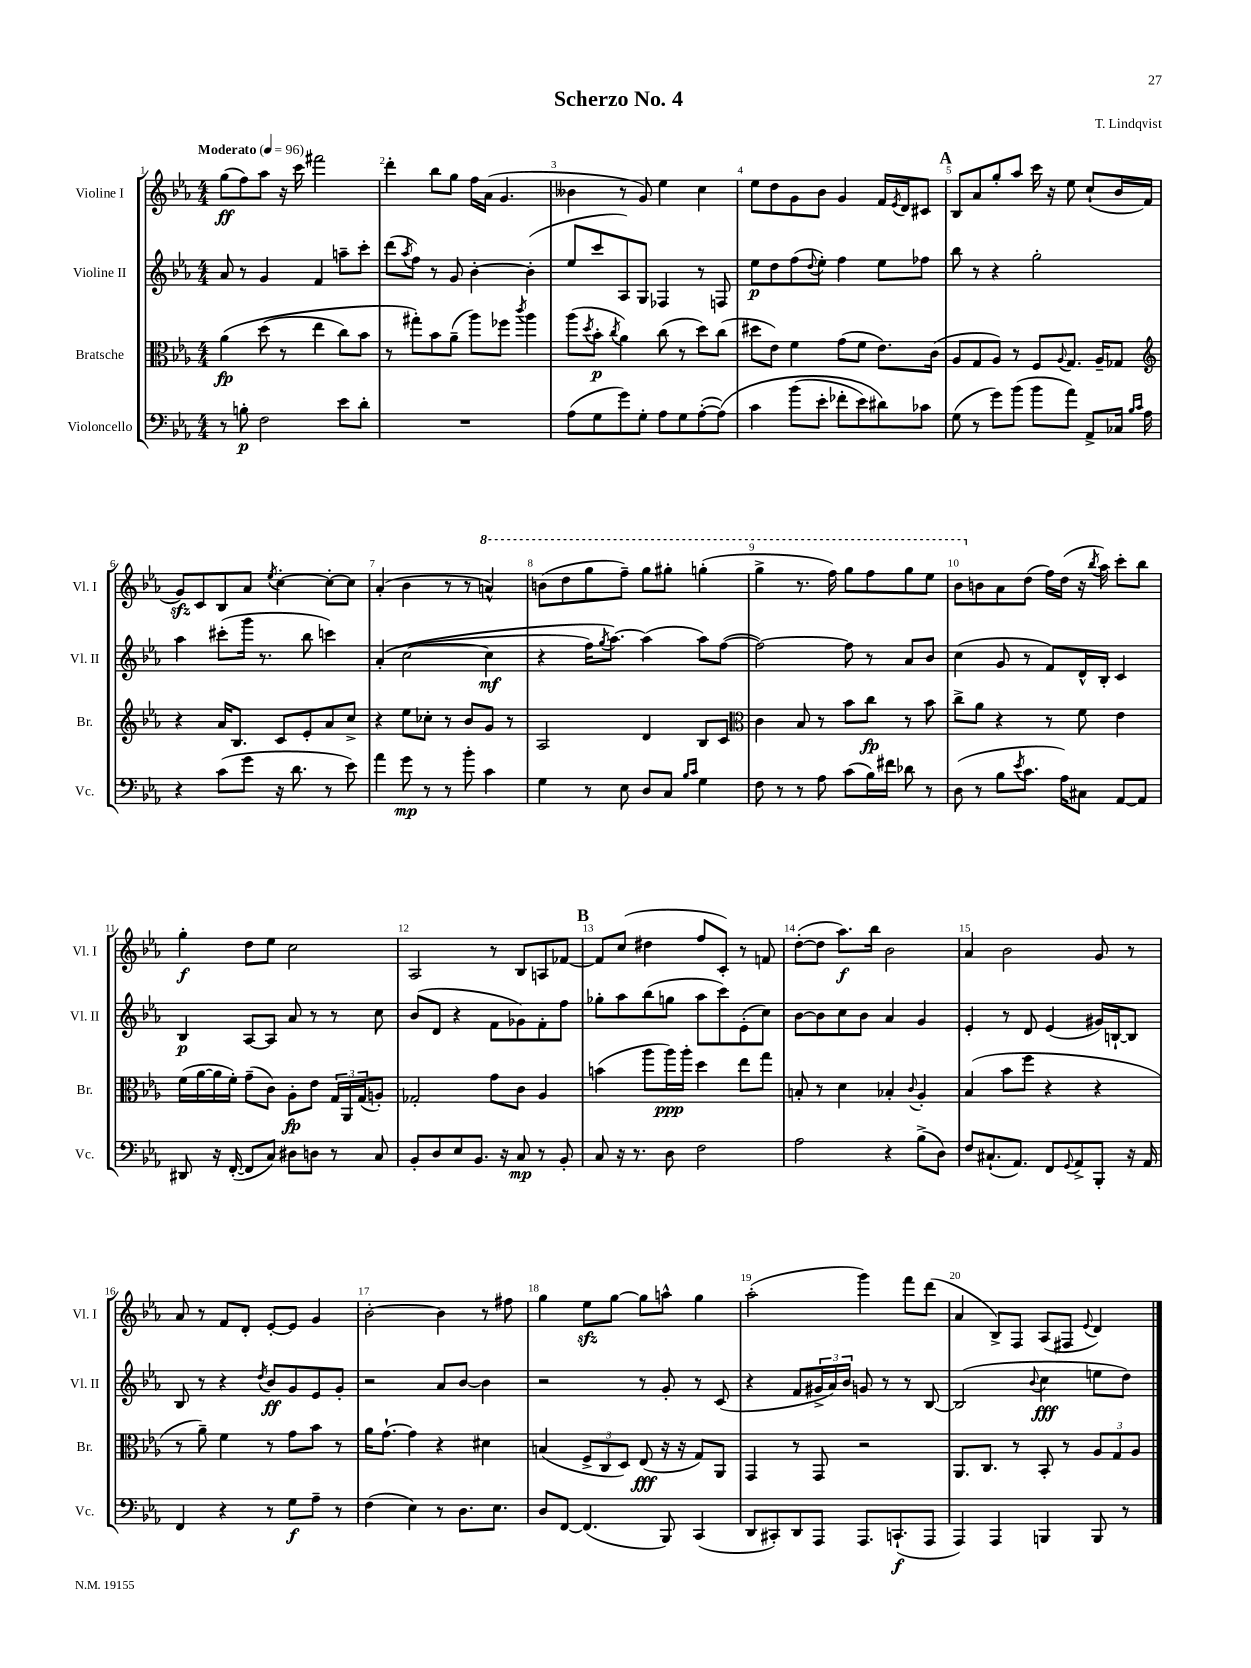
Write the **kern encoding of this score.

**kern	**dynam	**kern	**dynam	**kern	**dynam	**kern	**dynam
*part4	*part4	*part3	*part3	*part2	*part2	*part1	*part1
*staff4	*staff4	*staff3	*staff3	*staff2	*staff2	*staff1	*staff1
*I"Violoncello	*	*I"Bratsche	*	*I"Violine II	*	*I"Violine I	*
*I'Vc.	*	*I'Br.	*	*I'Vl. II	*	*I'Vl. I	*
*clefF4	*	*clefC3	*	*clefG2	*	*clefG2	*
*k[b-e-a-]	*	*k[b-e-a-]	*	*k[b-e-a-]	*	*k[b-e-a-]	*
*M4/4	*	*M4/4	*	*M4/4	*	*M4/4	*
*MM96	*	*MM96	*	*MM96	*	*MM96	*
=1	=1	=1	=1	=1	=1	=1	=1
!	!	!	!	!	!	!LO:TX:a:B:t=Moderato	!
8r	.	(4a-\	fp	8a-/	.	(8gg\L	ff
8Bn'\	p	.	.	8r	.	8ff\)	.
2F\	.	(8dd\	.	4g/	.	8aa-\J	.
.	.	8r	.	.	.	16r	.
.	.	.	.	.	.	16ccc\	.
.	.	4ee-\	.	4f/	.	2fff#X\	.
8e-\L	.	8cc\L)	.	8aan~\L	.	.	.
8d'\J	.	8b-\J	.	8ccc'\J	.	.	.
=2	=2	=2	=2	=2	=2	=2	=2
1r	.	8r	.	(8ddd\L	.	4ddd'\	.
.	.	.	.	8qaa-/	.	.	.
.	.	8gg#X'\L)	.	8ff\J)	.	.	.
.	.	8b-\	.	8r	.	8bb-\L	.
.	.	(8a-~\J	.	8g/	.	8gg\J	.
.	.	8aa-\L)	.	[4b-'\	.	16ff\LL	.
.	.	.	.	.	.	(16a-\JJ	.
.	.	8ff-X\J	.	.	.	4.g/	.
.	.	8qccc/	.	.	.	.	.
.	.	4aa-\	.	(4b-'\]	.	.	.
=3	=3	=3	=3	=3	=3	=3	=3
(8A-\L	.	(8aa-\L	.	8ee-/L	.	4b--X\	.
.	.	8qdd/	.	.	.	.	.
8G\	.	8b-'\J	p	8ccc/	.	.	.
.	.	8qcc/	.	.	.	.	.
8g\)	.	4a-\)	.	8A-/)	.	8r	.
8G'\J	.	.	.	8G/J	.	8g/)	.
8A-\L	.	(8cc\	.	4F-X/	.	4ee-\	.
8G\	.	8r	.	.	.	.	.
([8A-'\	.	8dd\L)	.	8r	.	4cc\	.
(8A-\J])	.	(8cc\J	.	8Fn/	.	.	.
=4	=4	=4	=4	=4	=4	=4	=4
4c\	.	8dd#X\L	.	8ee-\L	p	8ee-\L	.
.	.	8e-\J)	.	8dd\	.	8dd\	.
(8b-\L	.	4f\	.	(8ff\	.	8g\	.
.	.	.	.	8qqdd/	.	.	.
8e-'\J	.	.	.	8ee-'\J)	.	8b-\J	.
8f-X'\L	.	(8g\L	.	4ff\	.	4g/	.
8e-\)	.	8f\J	.	.	.	.	.
8d#X\)	.	8.e-\L)	.	8ee-\L	.	16f/LL	.
.	.	.	.	.	.	8qe-/	.
.	.	.	.	.	.	16d/J	.
8c-X\J	.	.	.	8ff-X\J	.	8c#X/J	.
.	.	(16c\Jk	.	.	.	.	.
!!LO:REH:place=s1:t=A
=5	=5	=5	=5	=5	=5	=5	=5
(8G\	.	8A-/L	.	8bb-\	.	8B-/L	.
8r	.	8G/	.	8r	.	8a-/	.
8g\L)	.	8A-/J)	.	4r	.	8gg'/	.
(8b-\J	.	8r	.	.	.	8aa-/J	.
8b-\L	.	8F/L	.	2gg'\	.	16ccc\	.
.	.	.	.	.	.	16r	.
.	.	8qqA-/	.	.	.	.	.
8a-\J)	.	8.G/J	.	.	.	8ee-\	.
8AA-^/L	.	.	.	.	.	(8cc`/L	.
.	.	16A-~/KL	.	.	.	.	.
16C-X/Jk	.	8G-X/J	.	.	.	16b-/L	.
16qqB-/LL	.	.	.	.	.	.	.
16qqc/JJ	.	.	.	.	.	.	.
16A-\	.	.	.	.	.	16f/JJ	.
!!LO:LB:g=z
=6	=6	=6	=6	=6	=6	=6	=6
*	*	*clefG2	*	*	*	*	*
4r	.	4r	.	4aa-\	.	8gzz/L)	.
.	.	.	.	.	.	8c/	.
(8c\L	.	16a-/KL	.	(8ccc#X'\L	.	8B-/	.
.	.	8.B-/J	.	.	.	.	.
8g\J	.	.	.	16ggg\Jk	.	8a-/J	.
.	.	.	.	8.r	.	.	.
.	.	.	.	.	.	8qee-/	.
16r	.	8c/L	.	.	.	[4cc'\	.
8.d\	.	.	.	.	.	.	.
.	.	8e-'/	.	8bb-\	.	.	.
8r	.	8a-/	.	4cccn\)	.	8cc'\L_	.
8e-\)	.	8cc^/J	.	.	.	8cc\J]	.
=7	=7	=7	=7	=7	=7	=7	=7
4a-\	.	4r	.	((4a-'/	.	(4a-'/	.
8g\	mp	8ee-\L	.	[2cc\	.	4b-\	.
8r	.	8cc-X'\J	.	.	.	.	.
8r	.	8r	.	.	.	8r	.
8b-'\	.	8b-/L	.	.	.	8r	.
*	*	*	*	*	*	*8va	*
4c\	.	8g/J	.	4cc\]	mf	4aan^^/)	.
.	.	8r	.	.	.	.	.
=8	=8	=8	=8	=8	=8	=8	=8
4G\	.	2A-/	.	4r	.	(8bbn\L	.
.	.	.	.	.	.	8ddd\	.
8r	.	.	.	16ff\KL)	.	8ggg\	.
.	.	.	.	8qgg/	.	.	.
.	.	.	.	[8.aa-\J)	.	.	.
8E-\	.	.	.	.	.	8fff~\J)	.
8D/L	.	4d/	.	(4aa-\]	.	8ggg\L	.
8C/J	.	.	.	.	.	8ggg#X'\J	.
16qqB-/LL	.	.	.	.	.	.	.
16qqc/JJ	.	.	.	.	.	.	.
4G\	.	8B-/L	.	8aa-\L)	.	(4gggn'\	.
.	.	8c/J	.	([8ff\J	.	.	.
=9	=9	=9	=9	=9	=9	=9	=9
*	*	*clefC3	*	*	*	*	*
8F\	.	4c\	.	2ff\_)	.	4ggg^\	.
8r	.	.	.	.	.	.	.
8r	.	8B-/	.	.	.	8.r	.
8A-\	.	8r	.	.	.	.	.
.	.	.	.	.	.	16fff\)	.
(8c\L	.	8b-\L	.	8ff\]	.	8ggg\L	.
16B-\L)	.	8cc\J	fp	8r	.	8fff\	.
16f#X\JJ	.	.	.	.	.	.	.
8d-X\	.	8r	.	8a-/L	.	8ggg\	.
8r	.	8b-\	.	8b-/J	.	8eee-\J	.
=10	=10	=10	=10	=10	=10	=10	=10
(8D\	.	8cc^\L	.	(4cc\	.	8bb-\L	.
*	*	*	*	*	*	*X8va	*
8r	.	8a-\J	.	.	.	8bn\	.
8B-\L	.	4r	.	8g/	.	8a-\	.
8qe-/	.	.	.	.	.	.	.
8.c\J	.	.	.	8r	.	(8dd\J	.
.	.	8r	.	8f/L)	.	16ff\LL)	.
16A-\KL)	.	.	.	.	.	(16dd\JJ	.
8C#X\J	.	8f\	.	16d^^/L	.	16r	.
.	.	.	.	.	.	8qbb-/	.
.	.	.	.	16B-'/JJ	.	16aa-\)	.
[8AA-/L	.	4e-\	.	4c/	.	8ccc'\L	.
8AA-/J]	.	.	.	.	.	8bb-\J	.
!!LO:LB:g=z
=11	=11	=11	=11	=11	=11	=11	=11
8DD#X/	.	(16f\LL	.	4B-/	p	4gg'\	f
.	.	[16a-\	.	.	.	.	.
16r	.	16a-\]	.	.	.	.	.
([16FF'/	.	16f'\JJ)	.	.	.	.	.
8FF/L]	.	(8g~\L	.	[8A-/L	.	8dd\L	.
8C/J)	.	8c\J)	.	8A-/J]	.	8ee-\J	.
8D#X\L	.	8A-'\L	fp	8a-/	.	2cc\	.
8Dn\J	.	8e-\J	.	8r	.	.	.
8r	.	24G/LL	.	8r	.	.	.
.	.	24AA-/	.	.	.	.	.
.	.	(24G/J	.	.	.	.	.
8C/	.	8An'/J)	.	8cc\	.	.	.
=12	=12	=12	=12	=12	=12	=12	=12
8BB-'/L	.	2G-X'/	.	(8b-/L	.	2A-/	.
8D/	.	.	.	8d/J	.	.	.
8E-/	.	.	.	4r	.	.	.
8.BB-/J	.	.	.	.	.	.	.
.	.	8g\L	.	8f\L	.	8r	.
16r	.	.	.	.	.	.	.
8C/	mp	8c\J	.	8g-X\)	.	8B-/L	.
8r	.	4A-/	.	8f'\	.	8An/	.
8BB-'/	.	.	.	8ff\J	.	[8f-X/J	.
!!LO:REH:place=s1:t=B
=13	=13	=13	=13	=13	=13	=13	=13
8C/	.	(4bn\	.	8gg-X'\L	.	8f-/L]	.
16r	.	.	.	8aa-\	.	(8cc/J	.
8.r	.	.	.	.	.	.	.
.	.	8aa-\L	.	(8bb-\	.	4dd#X\	.
8D\	.	16aa-\L)	ppp	8ggn\J	.	.	.
.	.	16aa-'\JJ	.	.	.	.	.
2F\	.	4dd\	.	8aa-\L	.	8ff/L	.
.	.	.	.	8ccc\)	.	8c'/J)	.
.	.	8ee-\L	.	(8e-'\	.	8r	.
.	.	8gg\J	.	8cc\J)	.	8fn/	.
=14	=14	=14	=14	=14	=14	=14	=14
2A-\	.	8Bn'/	.	[8b-\L	.	([8dd'\L	.
.	.	8r	.	8b-\]	.	8dd\J]	.
.	.	4d\	.	8cc\	.	8.aa-\L)	f
.	.	.	.	8b-\J	.	.	.
.	.	.	.	.	.	16bb-\Jk	.
4r	.	4B-X'/	.	4a-/	.	2b-\	.
.	.	8qqc/	.	.	.	.	.
(8B-^\L	.	4A-'/	.	4g/	.	.	.
8D\J)	.	.	.	.	.	.	.
=15	=15	=15	=15	=15	=15	=15	=15
8F/L	.	(4B-/	.	4e-'/	.	4a-/	.
(8.C#X`/	.	.	.	.	.	.	.
.	.	8b-\L	.	8r	.	2b-\	.
8.AA-/J)	.	.	.	.	.	.	.
.	.	8ff\J	.	8d/	.	.	.
8FF/L	.	4r	.	(4e-/	.	.	.
8qqGG/	.	.	.	.	.	.	.
8AA-^/	.	.	.	.	.	.	.
8BBB-'/J	.	4r	.	16g#X/LL)	.	8g/	.
.	.	.	.	[16Bn`/J	.	.	.
16r	.	.	.	8B/J]	.	8r	.
16AA-/	.	.	.	.	.	.	.
!!LO:LB:g=z
=16	=16	=16	=16	=16	=16	=16	=16
4FF/	.	8r	.	8B-/	.	8a-/	.
.	.	8a-~\)	.	8r	.	8r	.
4r	.	4f\	.	4r	.	8f/L	.
.	.	.	.	.	.	8d'/J	.
.	.	.	.	8qdd/	.	.	.
8r	.	8r	.	8b-/L	ff	[8e-'/L	.
8G\L	f	8g\L	.	8g/	.	8e-/J]	.
8A-~\J	.	8b-\J	.	8e-/	.	4g/	.
8r	.	8r	.	8g'/J	.	.	.
=17	=17	=17	=17	=17	=17	=17	=17
(4F\	.	16a-\KL	.	2r	.	[2b-'\	.
.	.	[8.g`\J	.	.	.	.	.
4E-\)	.	4g\]	.	.	.	.	.
8r	.	4r	.	8a-/L	.	4b-\]	.
8.D\L	.	.	.	[8b-/J	.	.	.
.	.	4d#X\	.	4b-\]	.	8r	.
8.E-\J	.	.	.	.	.	.	.
.	.	.	.	.	.	8ff#X\	.
=18	=18	=18	=18	=18	=18	=18	=18
8D/L	.	(4Bn/	.	2r	.	4gg\	.
[8FF/J	.	.	.	.	.	.	.
(4.FF/]	.	12F^/L	.	.	.	8ee-zz\L	.
.	.	12C/	.	.	.	.	.
.	.	.	.	.	.	[8gg\J	.
.	.	12D/J)	.	.	.	.	.
.	.	(8E-/	fff	8r	.	8gg\L]	.
8BBB-/)	.	16r	.	8g'/	.	8aan^^\J	.
.	.	16r	.	.	.	.	.
(4CC/	.	8G/L)	.	8r	.	4gg\	.
.	.	8AA-/J	.	(8c/	.	.	.
=19	=19	=19	=19	=19	=19	=19	=19
8DD/L	.	4GG/	.	4r	.	(2aa-'\	.
8CC#X'/)	.	.	.	.	.	.	.
8DD/	.	8r	.	8f/L	.	.	.
8AAA-/J	.	8GG/	.	24g#X^/L	.	.	.
.	.	.	.	24a-/)	.	.	.
.	.	.	.	24b-/JJ	.	.	.
8.AAA-/L	.	2r	.	8gn/	.	4ggg\)	.
.	.	.	.	8r	.	.	.
(8.CCn`/	f	.	.	.	.	.	.
.	.	.	.	8r	.	8fff\L	.
8AAA-/J	.	.	.	[8B-/	.	(8ddd\J	.
=20	=20	=20	=20	=20	=20	=20	=20
4AAA-/)	.	8.AA-/L	.	(2B-/]	.	4a-/	.
.	.	8.C/J	.	.	.	.	.
4AAA-/	.	.	.	.	.	8B-^/L)	.
.	.	8r	.	.	.	8F/J	.
.	.	.	.	8qqb-/	.	.	.
4BBBn/	.	8BB-'/	.	4cc\	fff	(8A-/L	.
.	.	8r	.	.	.	8F#X/J	.
.	.	.	.	.	.	8qqe-/	.
8BBB/	.	12A-/L	.	8een\L	.	4d/)	.
.	.	12G/	.	.	.	.	.
8r	.	.	.	8dd\J)	.	.	.
.	.	12A-/J	.	.	.	.	.
==	==	==	==	==	==	==	==
*-	*-	*-	*-	*-	*-	*-	*-
